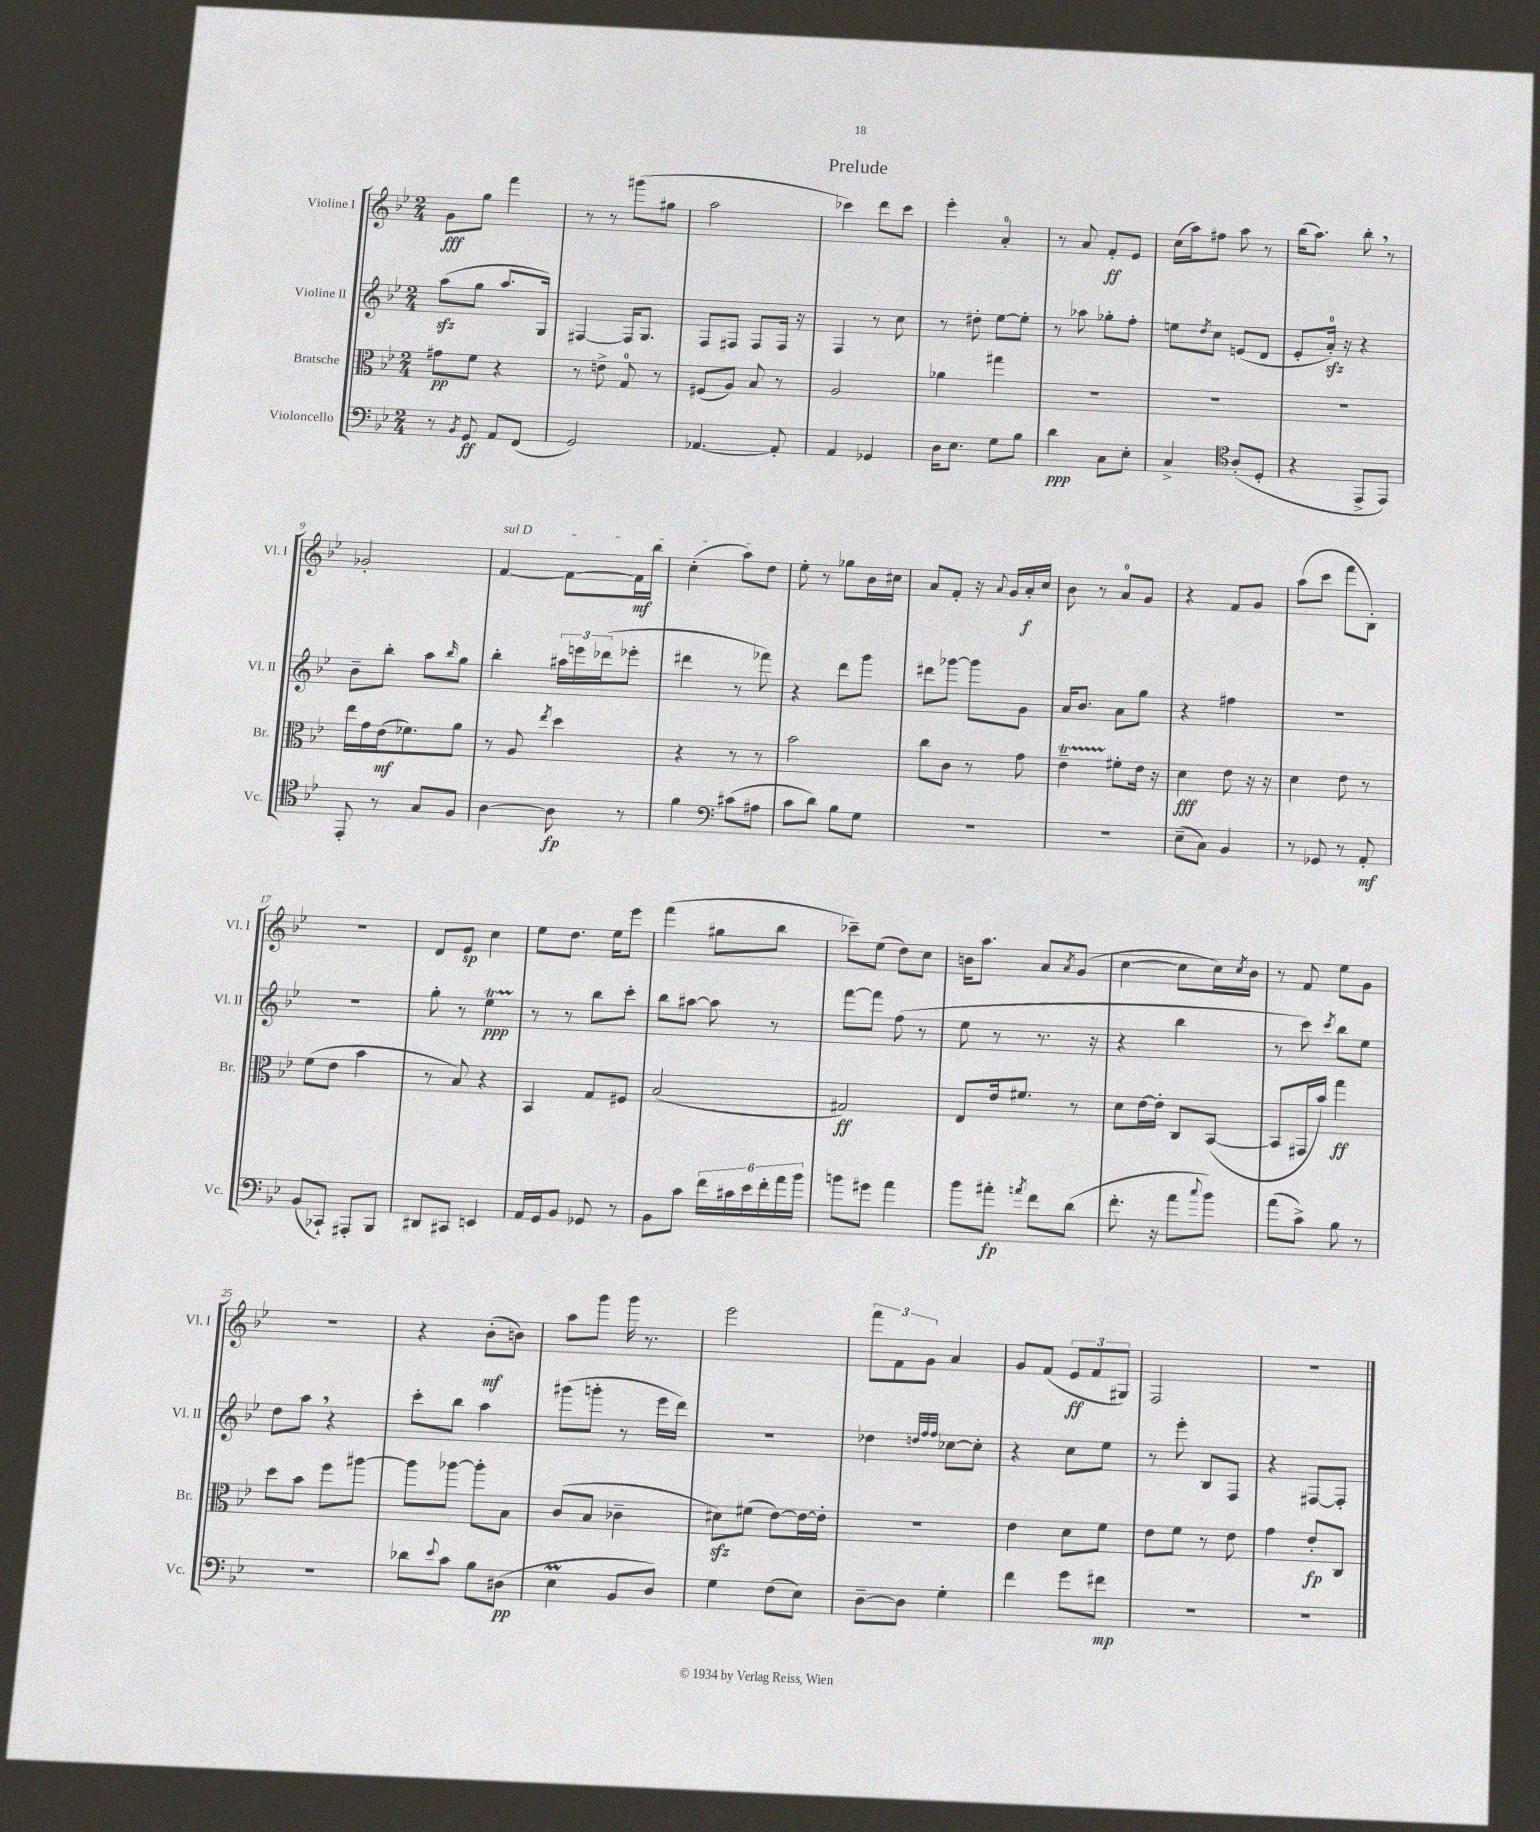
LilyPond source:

\header { title = "Prelude" }
<<
\new StaffGroup <<
\new Staff = "s0" \with { instrumentName = "Violine I" shortInstrumentName = "Vl. I" } {
    \clef treble \key bes \major \numericTimeSignature \time 2/4
    g'8\fff g''8 f'''4 |
    r8 r8 gis'''8( gis''8 |
    a''2 |
    ces'''4) d'''8 ces'''8 |
    ees'''4-. a'4-0-. |
    r8 a'8 f'8-.\ff ees'8 |
    c''16( a''16) fis''8 a''8 r8 |
    bes''16( a''8.) bes''8-. \breathe r8 |
    ges'2-. |
    \once \override TextSpanner.bound-details.left.text = \markup { \italic "sul D" } f'4~\startTextSpan f'8~ f'16\mf bes''16 |
    c''4-.( a''8) d''8\stopTextSpan |
    ees''8-. r8 ges''8 bes'16 cis''16 |
    a'8 f'8-. r16 \appoggiatura { a'8 } g'16 a'16-.\f c''16 |
    bes'8 r8 a'8-0 g'8 |
    r4 f'8 g'8 |
    a''8( c'''8 f'''8 bes8-.) |
    R2 |
    d'8 ees'8\sp c''4 |
    ees''8 d''8. ees''16 ees'''8 |
    f'''4( gis''8 bes''8 |
    ces'''8--) ees''8( d''8) c''8 |
    b'16 a''8. a'8 \acciaccatura { a'8 } g'8( |
    c''4~ c''8 c''16) \acciaccatura { c''8 } bes'16 |
    r8 f'8 ees''8 g'8 |
    R2 |
    r4 bes'8-.\mf( b'8) |
    a''8 g'''8 g'''16 r8. |
    ees'''2 |
    \tuplet 3/2 { f'''8 f'8 g'8 } a'4 |
    g'8 f'8( \tuplet 3/2 { ees'8\ff f'8 gis8) } |
    f2 |
    R2 \bar "|." |
}
\new Staff = "s1" \with { instrumentName = "Violine II" shortInstrumentName = "Vl. II" } {
    \clef treble \key bes \major \numericTimeSignature \time 2/4
    a''8\sfz( g''8 a''8. g16) |
    fis4~ fis16 g8. |
    f8 fis8 fis8 fis16 r16 |
    f4 r8 c''8 |
    r8 dis''8-. ees''8~ ees''8-. |
    r8 aes''8 ges''8-. f''8-. |
    e''8 \acciaccatura { d''8 } c''8 e'8( d'8 |
    ees'8-. a'16-0-.\sfz) r16 r4 |
    bes'8-- bes''8-. a''8 \grace { bes''16 } g''8 |
    bes''4-. \tuplet 3/2 { ais''16 e'''16 des'''16( } ees'''8-. |
    dis'''4 r8 fes'''8) |
    r4 d'''8 g'''8 |
    dis'''8 ges'''8~ ges'''8 g'8 |
    a'16 bes'8. a'8 g''8 |
    r4 fis''4 |
    r2 |
    r2 |
    g''8-. r8 ees''4\startTrillSpan\ppp |
    r8\stopTrillSpan r8 bes''8 c'''8-. |
    bes''8 ais''8~ ais''8 r8 |
    f'''8~ f'''8 f''8( r8 |
    ees''8 r8 r8. r16 |
    r4 bes''4 |
    r8 c'''8) \acciaccatura { c'''8 } bes''8 ees''8 |
    d''8 a''8 \breathe r4 |
    c'''8-. bes''8 a''4 |
    gis'''8( g'''8-. r8 ees'''16 d'''16) |
    R2 |
    des''4 \grace { d''32 f''32 f''32 } ces''8~ ces''8-. |
    r4 c''8 ees''8 |
    r8 ees'''8-. bes8 f8 |
    r4 fis8~ fis8-. \bar "|." |
}
\new Staff = "s2" \with { instrumentName = "Bratsche" shortInstrumentName = "Br." } {
    \clef alto \key bes \major \numericTimeSignature \time 2/4
    gis'8\pp f'8 r4 |
    r8 e'8-> g8-0 r8 |
    fis8( a8) bes8 r8 |
    a2 |
    aes'4 gis''4 |
    R2 |
    R2 |
    R2 |
    ees''16 g'16 ees'16\mf( fes'8.) a'8 |
    r8 a8 \acciaccatura { ees''8 } d''4 |
    r4 r8 r8 |
    bes'2 |
    c''8 c'8 r8 g'8 |
    ees'4--\startTrillSpan fis'8-.\stopTrillSpan ees'16 r16 |
    d'4\fff ees'8 r16 r16 |
    d'4 ees'8 r8 |
    f'8( ees'8 bes'4 |
    r8 bes8) r4 |
    bes,4 g8 fis8 |
    bes2( |
    gis2\ff) |
    ees8 ees'16 fis'8. r8 |
    d'8 ees'16~ ees'16-. c8 bes,8~( |
    bes,8 gis,16 bes'16) g''4\ff |
    d''8 bes'8 f''8 ais''8~ |
    ais''8 aes''8~ aes''8-. bes8 |
    c'8( bes8 ces'4-- |
    dis'8\sfz) fis'8( ees'8~) ees'16~ ees'16-. |
    R2 |
    ees'4 d'8 f'8 |
    ees'8 f'8 r8 ees'8 |
    g'4 ees'8-.\fp c8 \bar "|." |
}
\new Staff = "s3" \with { instrumentName = "Violoncello" shortInstrumentName = "Vc." } {
    \clef bass \key bes \major \numericTimeSignature \time 2/4
    r8 \acciaccatura { bes,8 } g,8\ff a,8 f,8( |
    g,2) |
    aes,4.~ aes,8-. |
    a,4 ges,4 |
    d16 ees8. g8 bes8 |
    d'4\ppp c8 ees8-. |
    c4-> \clef tenor a8-.( d8-. |
    r4 ees,8-> ees,8) |
    ees,8-. r8 g8 f8 |
    a4~ a8\fp r8 |
    f'4 \clef bass cis'8( ais8 |
    c'8 d'8) bes8 g8 |
    R2 |
    R2 |
    ees8--( c8) bes,4 |
    r8 ges,8 r8 a,8-.\mf |
    bes,8( ces,8-!) ais,,8-. bes,,8 |
    dis,8 cis,8 e,4 |
    a,16 g,16 bes,8 ges,8 r8 |
    bes,8 c'8 \tuplet 6/4 { f'16 cis'16 ees'16 f'16-. a'16 bes'16 } |
    b'8 gis'8 a'4 |
    bes'8 ais'8-.\fp \acciaccatura { a'8 } f'8 d'8( |
    f'8.-. r16 a'8 \appoggiatura { c''8 } bes'8) |
    a'8( c'8->) bes8 r8 |
    R2 |
    des'8 \appoggiatura { ees'8 } c'8 bes8 dis8\pp( |
    ees4\prall bes,8 d8) |
    g4 f8( ees8) |
    d8~-- d8 g4-. |
    f'4 g'8 fis'8\mp |
    R2 |
    R2 \bar "|." |
}
>>
>>
